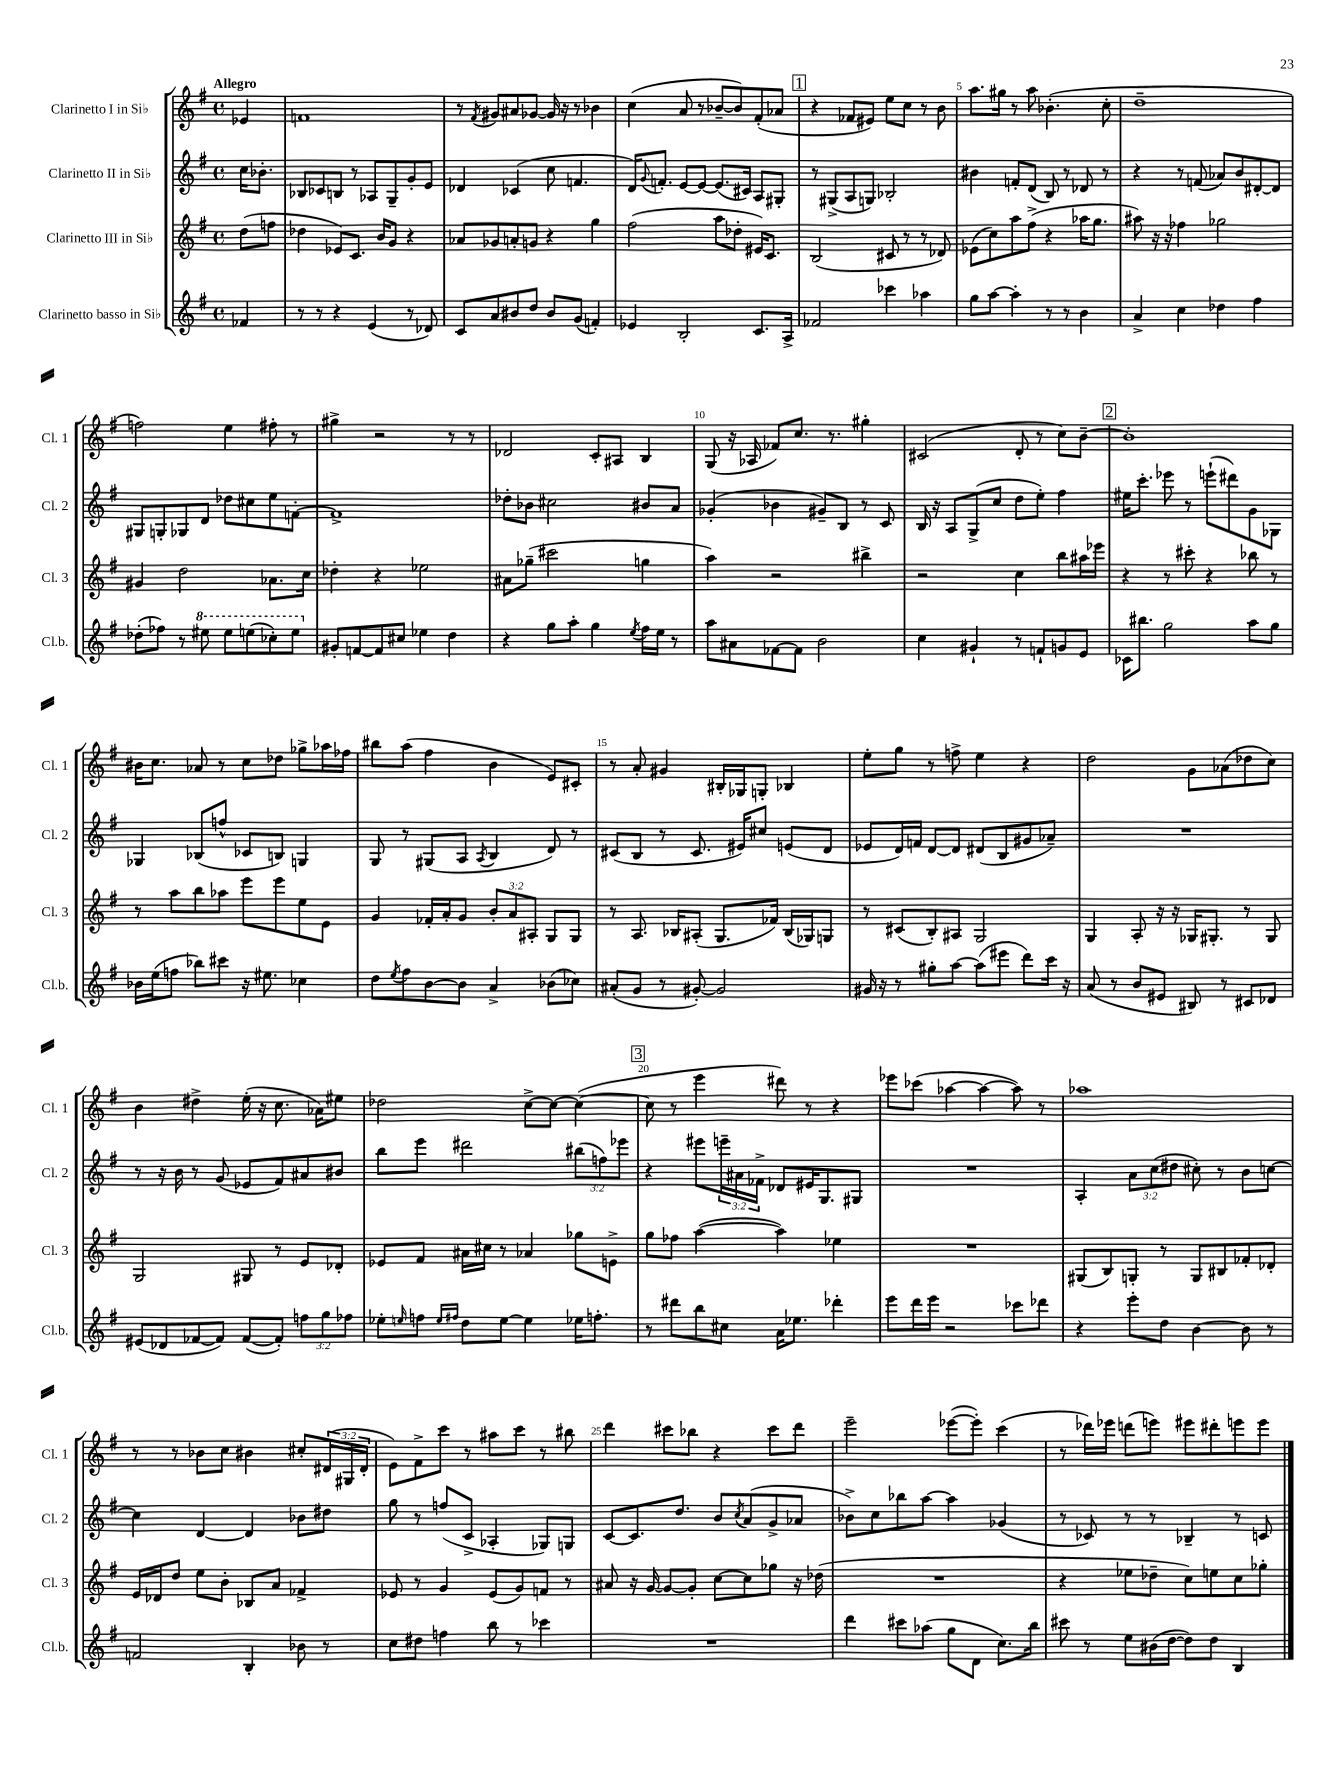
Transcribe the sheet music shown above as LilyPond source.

<<
\new StaffGroup <<
\new Staff = "s0" \with { instrumentName = "Clarinetto I in Sib" shortInstrumentName = "Cl. 1" } {
    \clef treble \key g \major \defaultTimeSignature \time 4/4 \override Staff.TupletNumber.text = #tuplet-number::calc-fraction-text \partial 4 \tempo "Allegro"
    ees'4 |
    f'1 |
    r8 \acciaccatura { fis'8 } gis'8 ais'8 ges'8~ ges'16 r16 r8 bes'4 |
    c''4( a'8 r8 bes'8~-- bes'8) fis'8-.( aes'8 |
    \mark \markup { \box "1" } r4 fes'8 eis'8) e''8 c''8 r8 b'8 |
    a''8. gis''16 r8 a''8 bes'4.-.( c''8-. |
    d''1-- |
    f''2) e''4 fis''8-. r8 |
    gis''4-> r2 r8 r8 |
    des'2 c'8-. ais8 b4 |
    g8( r16 aes16 fes'8) c''8. r8. gis''4-. |
    cis'2( d'8-. r8 c''8) b'8~-- |
    \mark \markup { \box "2" } b'1-. |
    bis'16 c''8. aes'8 r8 c''8 des''8 ges''8-> aes''16 fes''16 |
    bis''8 a''8( fis''4 b'4 e'8) cis'8-. |
    r8 a'8-. gis'4 bis16-. ges16 g8-. bes4 |
    e''8-. g''8 r8 f''8-> e''4 r4 |
    d''2 g'8 aes'8( des''8 c''8) |
    b'4 dis''4-> e''16-.( r16 c''8. aes'16) eis''8 |
    des''2 c''8~-> c''8~ c''4~( |
    \mark \markup { \box "3" } c''8 r8 e'''4 dis'''8) r8 r4 |
    ees'''8 ces'''8( aes''4~ aes''4~ aes''8) r8 |
    aes''1 |
    r8 r8 bes'8 c''8 bis'4 cis''8-. \tuplet 3/2 { dis'16( gis16 dis'16-. } |
    e'8) fis'8-> c'''8 r8 ais''8 c'''8 r8 bis''8 |
    d'''4 cis'''8 bes''8 r4 cis'''8 d'''8 |
    e'''2-- ees'''8~( ees'''8-.) c'''4( |
    r8 des'''16) ees'''16 d'''8( e'''8) eis'''8 dis'''8-. e'''8 e'''8 \bar "|." |
}
\new Staff = "s1" \with { instrumentName = "Clarinetto II in Sib" shortInstrumentName = "Cl. 2" } {
    \clef treble \key g \major \defaultTimeSignature \time 4/4 \override Staff.TupletNumber.text = #tuplet-number::calc-fraction-text \partial 4
    c''16 bes'8.-. |
    bes8 ces'8 b8 r8 aes8 g8-- g'8-. e'8 |
    des'4 ces'4( c''8 f'4. |
    d'16) \appoggiatura { g'8 } f'8.-. e'8~ e'8~ e'8.( cis'16) a8 gis8-. |
    \mark \markup { \box "1" } r8 gis8->( a8 g8) bes2-. |
    bis'4 f'8-. d'8( b8) r8 des'8 r8 |
    r4 r8 f'8( aes'8) b'8 dis'8~-. dis'8 |
    gis8 g8-. ges8 d'8 des''8 cis''8 e''8 f'8~-. |
    f'1-> |
    des''8-. bes'8 cis''2 bis'8 a'8 |
    ges'4-.( bes'4 gis'8--) b8 r8 c'8 |
    b16 r16 a8 g8->( c''8 d''8 e''8-.) fis''4 |
    \mark \markup { \box "2" } eis''16 c'''8.-. ees'''8 r8 e'''8-!( dis'''8) g'8 ges8 |
    ges4 bes8( f''8-^ ces'8 b8) g4 |
    g8 r8 gis8( a8 \acciaccatura { a8 } b4 d'8) r8 |
    cis'8( b8 r8 cis'8. eis'16) cis''8 e'8( d'8 |
    ees'8 d'16) f'16 d'8~ d'8 dis'8( b8 gis'8 aes'8--) |
    R1 |
    r8 r16 b'16 r8 g'8( ees'8 fis'8) ais'8 bis'8 |
    b''8 e'''8 dis'''2 \tuplet 3/2 { bis''8( f''8) ees'''8 } |
    \mark \markup { \box "3" } r4 eis'''8 \tuplet 3/2 { e'''16-- ais'16 fes'16-> } des'8 eis'16 g8. gis8 |
    R1 |
    a4-. \tuplet 3/2 { a'8 c''8( dis''8 } cis''8-.) r8 b'8 c''8~ |
    c''4 d'4~ d'4 bes'8 dis''8 |
    g''8 r8 f''8( c'8-> aes4-. ges8) g8 |
    c'8~ c'8. d''8. b'8 \acciaccatura { c''8 } a'8( g'8-> aes'8 |
    bes'8->) c''8 bes''8 a''8~ a''4 ges'4( |
    r8 ces'8) r8 r8 bes4-- r8 c'8 \bar "|." |
}
\new Staff = "s2" \with { instrumentName = "Clarinetto III in Sib" shortInstrumentName = "Cl. 3" } {
    \clef treble \key g \major \defaultTimeSignature \time 4/4 \override Staff.TupletNumber.text = #tuplet-number::calc-fraction-text \partial 4
    d''8( f''8 |
    des''4 ees'8) c'8. b'16 g'8 r4 |
    aes'8 ges'8 a'8-. g'8 r4 g''4 |
    fis''2( a''8 des''8-. eis'16) c'8. |
    \mark \markup { \box "1" } b2( cis'8 r8 r8 des'8) |
    ees'8( c''8) a''8 fis''8->( r4 aes''16 g''8. |
    ais''8) r16 r16 fes''4 ges''2 |
    gis'4 d''2 aes'8. c''16 |
    des''4-. r4 ees''2 |
    ais'8 ges''8--( cis'''2 g''4 |
    a''4) r2 bis''4-> |
    r2 c''4 b''8 ais''16 ees'''16 |
    \mark \markup { \box "2" } r4 r8 cis'''8-. r4 bes''8 r8 |
    r8 a''8 b''8 aes''8 e'''8 e'''8 e''8 e'8 |
    g'4 fes'16-. a'16-. g'8 \tuplet 3/2 { b'8-. a'8 ais8-. } g8 g8 |
    r8 a8. bes16 ais8-.( g8. fes'16) bes16( ges16) g8 |
    r8 cis'8( b8-.) ais8 g2 |
    g4 a8-. r16 r16 ges16 gis8.-. r8 gis8 |
    g2 gis8 r8 e'8 des'8-. |
    ees'8 fis'8 ais'16 cis''16 r8 aes'4 ges''8 e'8-> |
    \mark \markup { \box "3" } g''8 fes''8 a''4~( a''4) ees''4 |
    R1 |
    gis8( b8) g8-. r8 g8 bis8 fes'8-. des'8-. |
    e'16 des'16 d''8 e''8 b'8-. bes8 a'8 fes'4-> |
    ees'8 r8 g'4 ees'8( g'8) f'8 r8 |
    ais'8 r16 g'16~ g'8~ g'8-. c''8~ c''8 ges''8 r16 des''16( |
    R1 |
    r4 ees''8 des''8-- c''8) e''8 c''8 ges''8-. \bar "|." |
}
\new Staff = "s3" \with { instrumentName = "Clarinetto basso in Sib" shortInstrumentName = "Cl.b." } {
    \clef treble \key g \major \defaultTimeSignature \time 4/4 \override Staff.TupletNumber.text = #tuplet-number::calc-fraction-text \partial 4
    fes'4 |
    r8 r8 r4 e'4( r8 des'8) |
    c'8 a'8 bis'8 d''8 bis'8 g'8( f'4-.) |
    ees'4 b2-. c'8. a16-> |
    \mark \markup { \box "1" } fes'2 ces'''4 aes''4 |
    g''8 a''8~ a''4-. r8 r8 b'4 |
    a'4-> c''4 des''4 fis''4 |
    des''8-.( fes''8) r8 \ottava #1 eis'''8 eis'''8 e'''8( ces'''8-.) e'''8 \ottava #0 |
    gis'8-. f'8~ f'8 cis''8 ees''4 d''4 |
    r4 g''8 a''8-. g''4 \acciaccatura { e''8 } fis''16 e''16 r8 |
    a''8 ais'8 fes'8~ fes'8 b'2 |
    c''4 gis'4-! r8 f'8-! g'8 e'8 |
    \mark \markup { \box "2" } ces'16 bis''8. g''2 a''8 g''8 |
    bes'16 e''16( f''8 bes''8) cis'''8 r16 eis''8. ces''4 |
    d''8 \acciaccatura { e''8 } fis''8 b'8~ b'8 a'4-> bes'8( ces''8) |
    ais'8-.( g'8 r8 gis'8~-.) gis'2 |
    gis'16 r16 r8 gis''8-. a''8~ a''8( eis'''8 d'''8) c'''16 r16 |
    a'8( r8 b'8 eis'8 bis8) r8 cis'8 des'8 |
    eis'8( des'8 fes'8~ fes'8) fes'8~( fes'8-.) \tuplet 3/2 { f''8 g''8 fes''8 } |
    ees''8-. \grace { e''16 } f''8 \grace { e''16 fis''16 } d''8 e''8~ e''4 ees''16 f''8.-. |
    \mark \markup { \box "3" } r8 dis'''8 b''8 cis''8 a'16 ees''8. des'''4-. |
    e'''8 d'''16 e'''16 r2 ces'''8 des'''8 |
    r4 e'''8-. d''8 b'4~ b'8 r8 |
    f'2 b4-. bes'8 r8 |
    c''8 dis''8 f''4 b''8 r8 ces'''4 |
    R1 |
    d'''4 cis'''8 aes''8( g''8 d'8 c''8.) b''16 |
    cis'''8 r8 e''8 bis'16( d''16~ d''8) d''8 b4 \bar "|." |
}
>>
>>
\layout { \context { \Score \override BarNumber.break-visibility = ##(#f #t #t) barNumberVisibility = #(every-nth-bar-number-visible 5) } }
